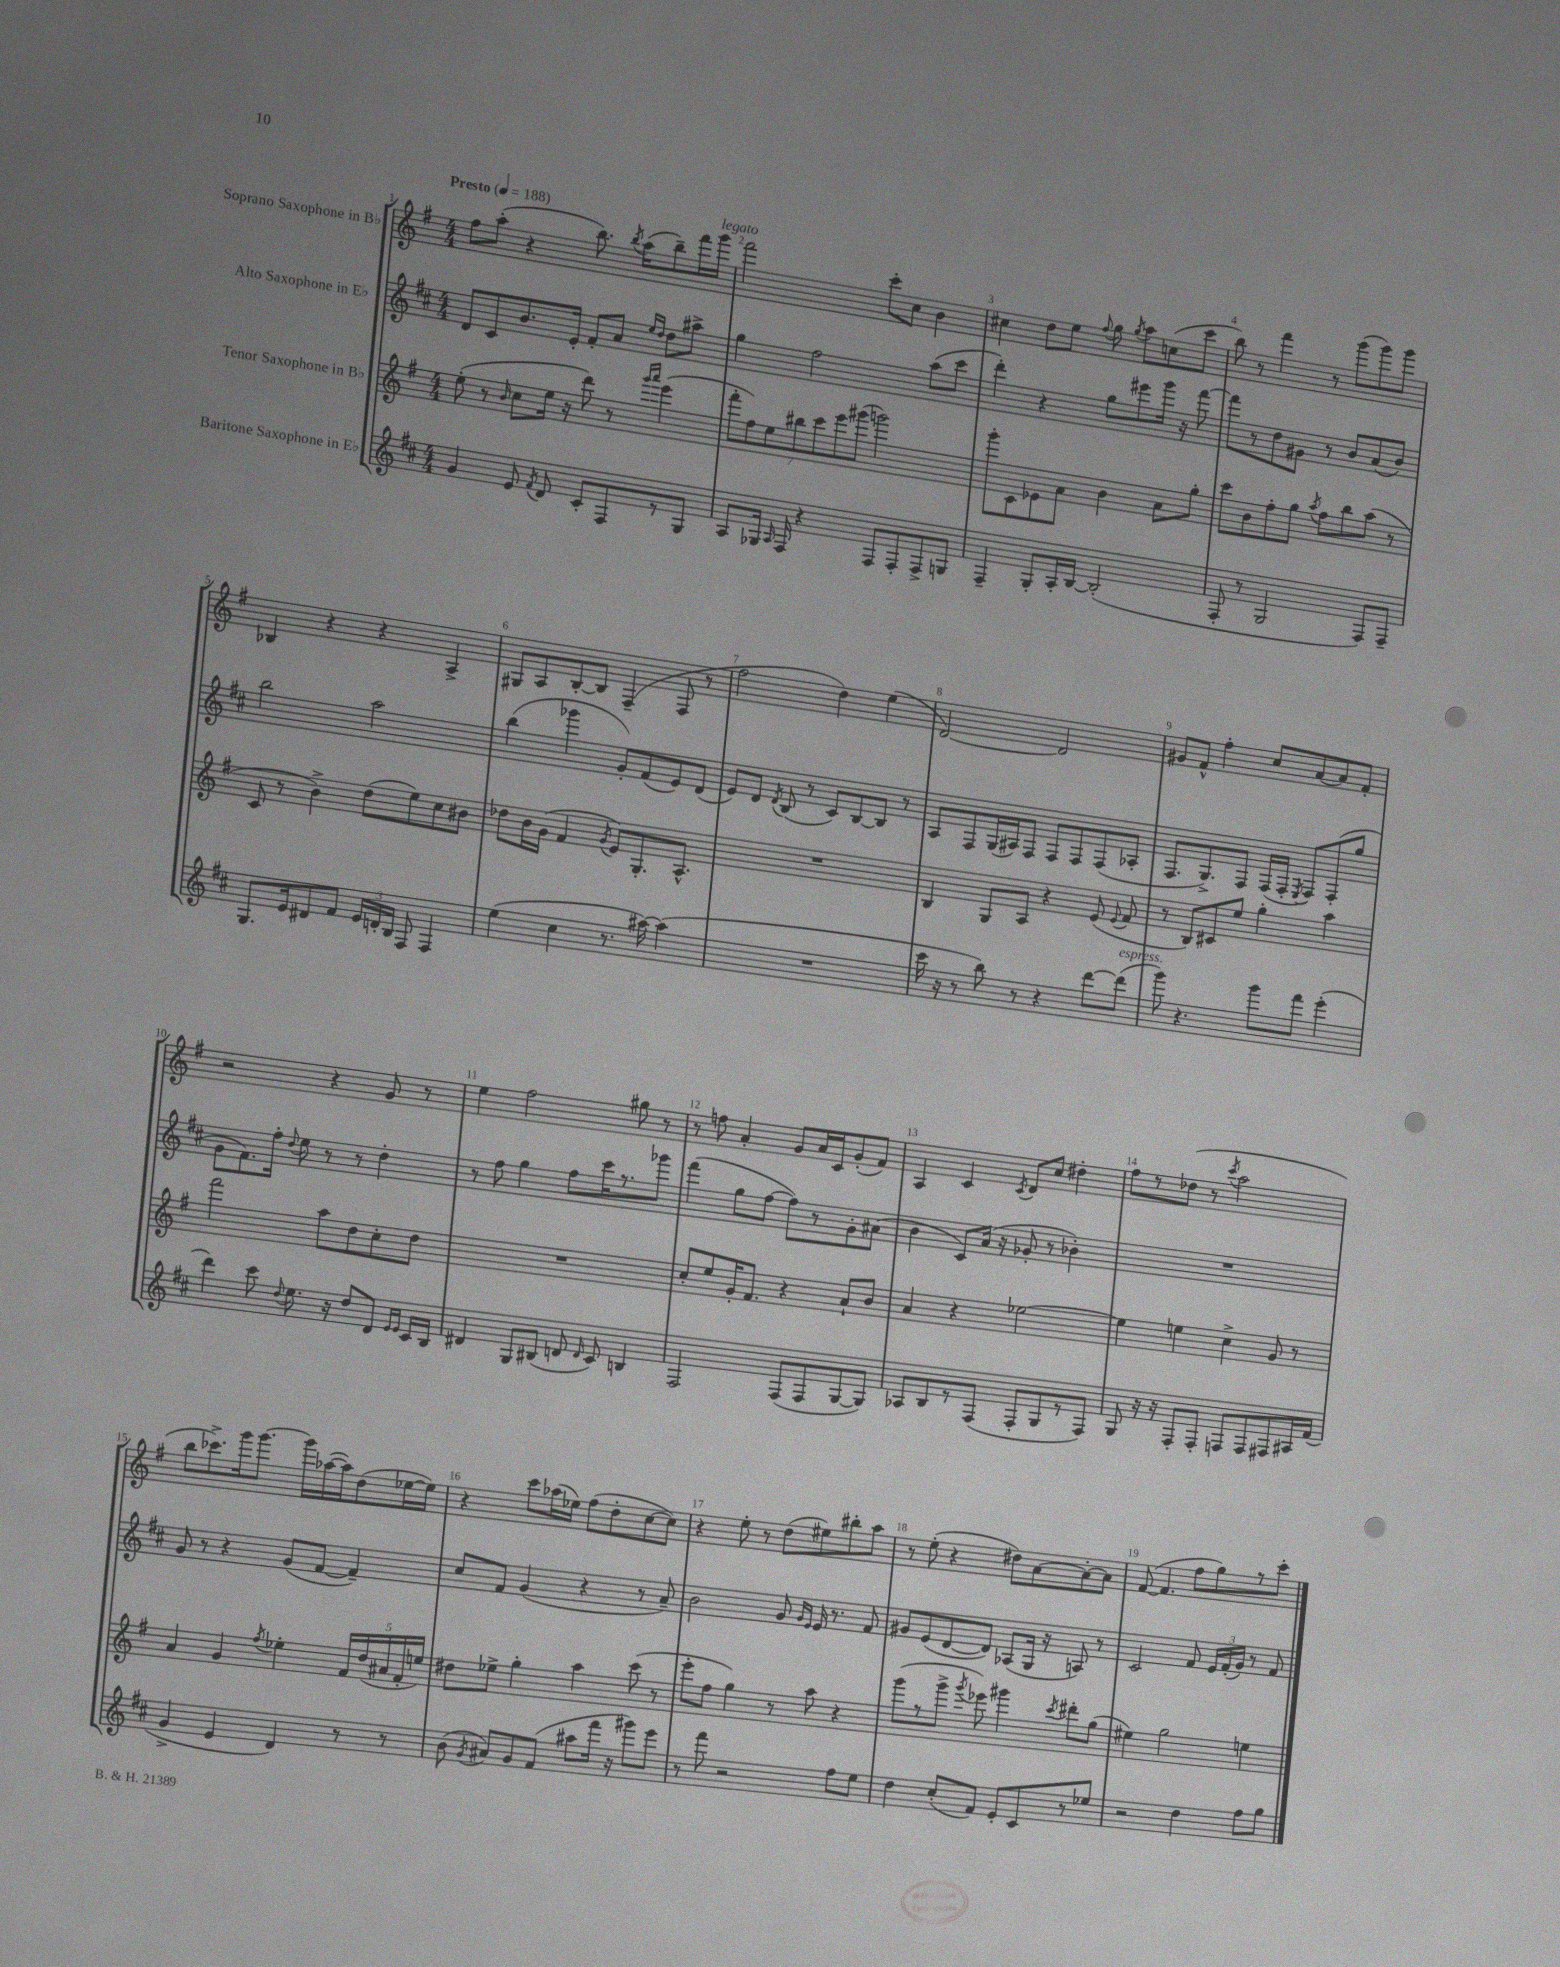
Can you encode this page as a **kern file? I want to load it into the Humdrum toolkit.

**kern	**kern	**kern	**kern
*staff4	*staff3	*staff2	*staff1
*clefG2	*clefG2	*clefG2	*clefG2
*k[f#c#]	*k[f#]	*k[f#c#]	*k[f#]
*M4/4	*M4/4	*M4/4	*M4/4
*MM188	*MM188	*MM188	*MM188
4g	(8ee'	8d	8ff#
.	8r	8c#	(8aa'
.	16qqb	.	.
8e	8cc	8.b	4r
8qf#	.	.	.
8d	16ee	.	.
.	16r	16e'	.
8c#'	8ddd)	8f#'	8.bb)
8F#	8r	8a	.
.	.	.	8qbb
.	.	.	(16aa
.	16qqggg	16qqee	.
.	16qqaaa	16qqdd	.
8r	(4eee	8dd	8bb~)
8G	.	8aa#^	16fff#
.	.	.	16ggg
=	=	=	=
8A	14fff#'	4gg	2fff#
.	14ff#)	.	.
16G-	.	.	.
.	14ee	.	.
16qqA	.	.	.
16F#	.	.	.
.	14bb#	.	.
4r	.	2ff#	.
.	14ccc	.	.
.	14eee	.	.
.	(14ggg#	.	.
8F#	2ggg)	.	8ccc'
8F#'	.	.	8cc
8F#^	.	(8aa	4b
8G	.	8ccc#	.
=	=	=	=
4F#~	8ggg'	4ddd')	4cc#
.	8c	.	.
8G'	8e-	4r	8dd
16A'	8a	.	8ee
[16B	.	.	.
.	.	.	8qqff#
(2B']	4b	8gg	8gg
.	.	.	8qgg
.	.	8eee#	8aa
.	8a	16ggg	(8cc
.	.	16r	.
.	8gg'	[8fff#	8ccc
=	=	=	=
8F#'	8ccc	8fff#]	8bb)
8r	8b	8r	8r
2G	8ff#'	8dd	4fff#
.	8gg	8g#	.
.	8qaa	.	.
.	8ff#	8r	8r
.	8bb	8b	(8ggg
8F#)	(8aa	(8a	8ggg)
8F#~	8r	8b)	8ggg
=	=	=	=
8.G	8c	2bb	4B-
.	8r	.	.
16e	.	.	.
8d#	4b^)	.	4r
8f#	.	.	.
24e	(8dd	2aa	4r
24d'	.	.	.
24B	.	.	.
8F#	8ee)	.	.
4F#	8cc	.	4A^
.	8b#	.	.
=	=	=	=
(4ee	8dd-	(4bb	8G#
.	16b	.	8A
.	(16g	.	.
4cc#	4f#	4ggg-	[8B'
.	.	.	8B]
.	8qg	.	.
8.r	8e)	8g')	(4F#~
.	8.G'	(8f#	.
[16aa#)	.	.	.
(4aa#]	.	8e)	8F#
.	8.A^^	.	.
.	.	(8d	8r
=	=	=	=
1r	1r	8e)	2ff#
.	.	8d	.
.	.	8qd	.
.	.	(8B	.
.	.	8r	.
.	.	8c#)	4dd)
.	.	[8B	.
.	.	8B]	(4ee
.	.	8r	.
=	=	=	=
16ccc#	4B	8A	[2d)
16r	.	.	.
8r	.	8F#	.
8bb)	8G	(16G	.
.	.	16A#)	.
8r	8A	8F#	.
4r	4r	8F#	2d]
.	.	8F#	.
[8ddd	(8e	(8F#	.
.	8qqe	.	.
(8ddd]	8f#	8A-'	.
=	=	=	=
8ggg)	8r	8.F#	8g#
4.r	8B)	.	8f#^^
.	.	8.G^)	.
.	8c#	.	4ff#'
.	8ee	8F#	.
8ggg	4gg'	(16F#	8cc
.	.	16F#'	.
.	.	8qE	.
8fff#	.	8F#)	[8a
(4eee'	4aa	(8F#'	8a]
.	.	8gg	8f#'
=	=	=	=
4ddd)	2fff#	8g	2r
.	.	8.f#)	.
8ccc#	.	.	.
.	.	16ff#'	.
8qqdd	.	8qqdd	.
8.ee	.	8ee	.
.	8aa	8r	4r
16r	.	.	.
8dd	8dd	8r	.
8d	8cc'	4dd'	8g
16qqe	.	.	.
16qqe	.	.	.
16c#	8dd	.	8r
16B	.	.	.
=	=	=	=
4d#	1r	8r	4ee
.	.	8ff#	.
8G	.	4gg	2ff#
(8B#	.	.	.
8d	.	8ff#	.
16qqd	.	.	.
8c#)	.	16ccc#	.
.	.	8.r	.
4B	.	.	8gg#
.	.	8ggg-	8r
=	=	=	=
2F#	8cc'	(4fff#	8r
.	8ee	.	8ff
.	16g'	8gg	4a'
.	8.f#	.	.
.	.	[8ff#	.
(8F#	4r	8ff#])	8g
8F#	.	8r	16a
.	.	.	16c
[8G	8a`	8g'	(8g'
8G])	8b	(8a#	8f#)
=	=	=	=
8A-	4a	4b	4A
8B	.	.	.
8r	4r	8c#)	4c
(8F#	.	(16a	.
.	.	16r	.
.	.	.	8qc
8F#'	[2ee-	8g-'	8d
8G	.	8r	8cc
8r	.	4b-')	4dd#'
8F#)	.	.	.
=	=	=	=
8G	4ee-]	1r	8ff#
16r	.	.	8r
16r	.	.	.
8F#'	4ee	.	(8dd-
8F#'	.	.	8r
.	.	.	8qccc
8F	4cc^	.	2aa
8F	.	.	.
8F#	8g	.	.
16A#	8r	.	.
(16f#	.	.	.
=	=	=	=
4g^	4a	8g	8bb
.	.	8r	8.ccc-^)
4e	4g	4r	.
.	.	.	16ggg
.	.	.	[8.ggg
.	8qff#	.	.
4d)	4ee-'	(8g	.
.	.	.	16ggg]
.	.	[8f#	([16aa-
.	.	.	16aa-])
8r	20f#	4f#~])	(8dd
.	(20dd	.	.
.	20a#	.	.
8r	.	.	[16ee-
.	20f#'	.	.
.	.	.	16ee-])
.	20ee)	.	.
=	=	=	=
(8b	8dd#	8cc#	4r
8qg	.	.	.
8a#)	8ee-^	8f#	.
8g	4gg'	(4g	8ccc
(8f#	.	.	(16aa-
.	.	.	16ee-)
8aa#	4aa	4r	(8ff#
16fff#	.	.	8dd'
16r	.	.	.
8ggg#)	(8ccc	8r	[8cc
8eee	8r	8a~)	8cc])
=	=	=	=
8r	8eee'	2b	4r
8fff#	8ff#	.	.
2r	4gg)	.	8ee'
.	.	.	8r
.	8r	8g	(8dd
.	.	16qqg	.
.	.	16qqe	.
.	8aa	16e	8ee#)
.	.	8.r	.
8ff#	4r	.	8bb#'
8ee	.	8f#	8aa
=	=	=	=
4dd	(8ggg	8g#	8r
.	8r	(8e	(8ee'
(8cc#'	8ggg^	[8d	4r
.	8qggg	.	.
8f#)	8eee-)	8d])	.
8e'	4ggg#	(8A-	8dd#)
8c#	.	16G	[8a
.	.	16r	.
.	8qccc	.	.
8r	8ddd#'	8A)	8a'_
8ee-	(8gg	8r	8a]
=	=	=	=
2r	4ee#)	2c#	([8f#
.	.	.	4.f#]
.	2gg	.	.
4dd	.	8f#	8ff#
.	.	24e	8gg)
.	.	(24f#'	.
.	.	24g)	.
8ff#	4ee	8r	8r
8gg	.	8f#	8ccc'
==	==	==	==
*-	*-	*-	*-
